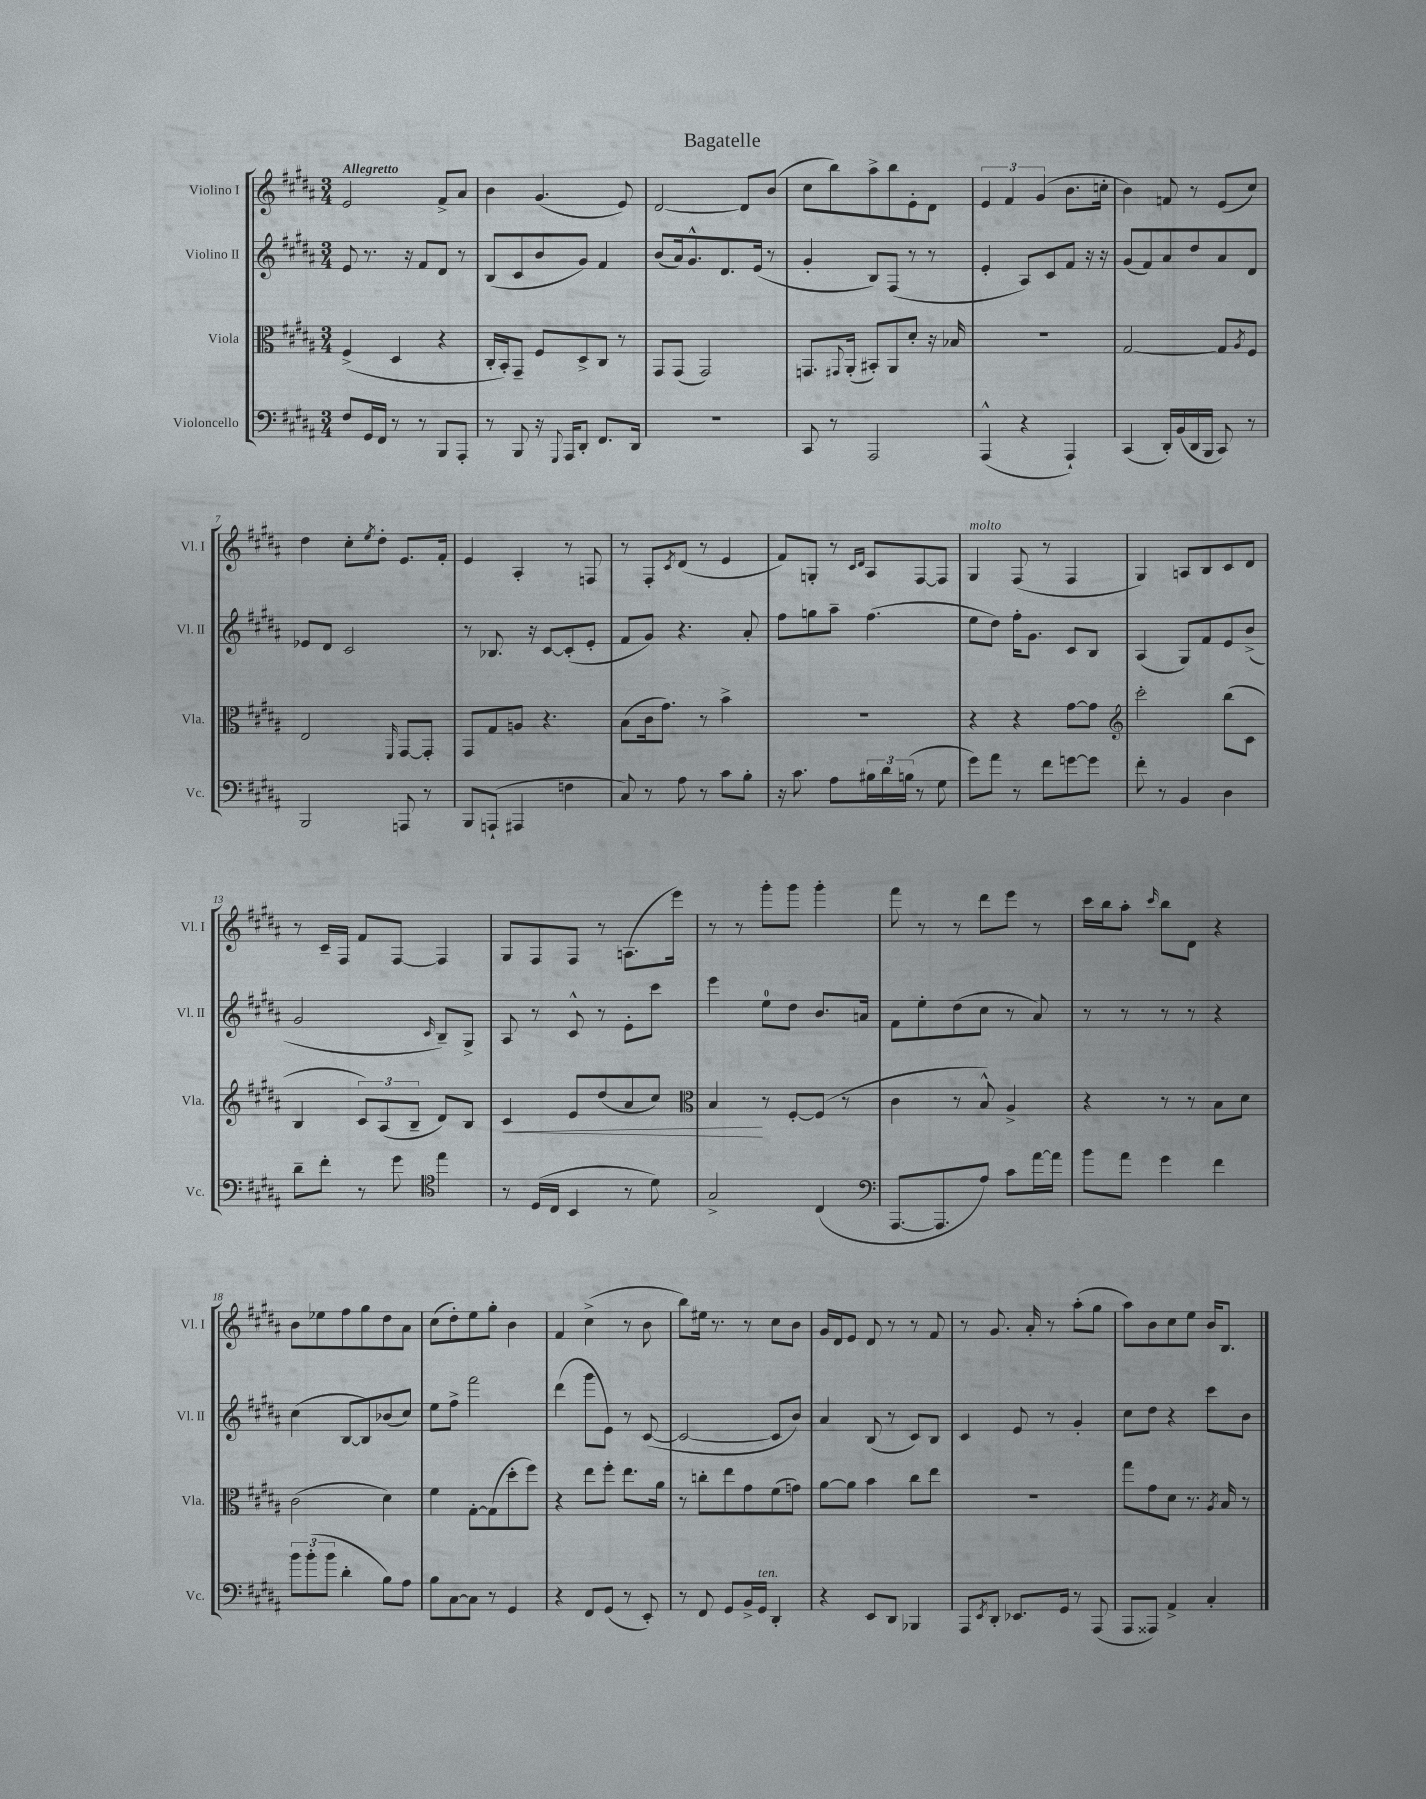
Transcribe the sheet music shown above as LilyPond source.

\header { title = "Bagatelle" }
<<
\new StaffGroup <<
\new Staff = "s0" \with { instrumentName = "Violino I" shortInstrumentName = "Vl. I" } {
    \clef treble \key b \major \numericTimeSignature \time 3/4 \tempo "Allegretto"
    e'2 fis'8-> ais'8 |
    b'4 gis'4.( e'8) |
    dis'2~ dis'8 b'8( |
    cis''8 b''8) ais''8-> b''8 e'8-. dis'8 |
    \tuplet 3/2 { e'4 fis'4 gis'4( } b'8. c''16-. |
    b'4) f'8 r8 e'8( cis''8) |
    dis''4 cis''8-. \acciaccatura { e''8 } dis''8-. e'8. fis'16-. |
    e'4 ais4-. r8 f8 |
    r8 fis8-. \acciaccatura { cis'8 } dis'8( r8 e'4 |
    fis'8) g8-. r8 \grace { cis'16 dis'16 } ais8 fis8~ fis8 |
    gis4^\markup { \italic "molto" } fis8( r8 fis4 |
    gis4) a8 b8 cis'8 dis'8 |
    r8 cis'16-- fis16 fis'8 fis8~ fis4 |
    gis8 fis8 fis8 r8 a8.( e'''16) |
    r8 r8 gis'''8-. gis'''8 gis'''4-. |
    fis'''8 r8 r8 dis'''8 e'''8 r8 |
    cis'''16 b''16 ais''8-. \grace { cis'''16 } b''8 dis'8 r4 |
    b'8 ees''8 fis''8 gis''8 dis''8 ais'8 |
    cis''8( dis''8-.) e''8 gis''8-. b'4 |
    fis'4 cis''4->( r8 b'8 |
    b''8) eis''16 r8. r8 cis''8 b'8 |
    gis'16 dis'16 e'8 dis'8 r8 r8 fis'8 |
    r8 gis'8. ais'16-. r8 ais''8-.( gis''8 |
    ais''8) b'8 cis''8 e''8 b'16 b8. \bar "|." |
}
\new Staff = "s1" \with { instrumentName = "Violino II" shortInstrumentName = "Vl. II" } {
    \clef treble \key b \major \numericTimeSignature \time 3/4
    e'8 r8. r16 fis'8 dis'8 r8 |
    b8( cis'8 b'8 gis'8) fis'4 |
    b'8( ais'16) gis'8.-^ dis'8. e'16( r8 |
    gis'4-. b8) fis8( r8 r8 |
    e'4-. ais8) cis'8 fis'8 r16 r16 |
    gis'8( fis'8) ais'8 dis''8 ais'8 dis'8 |
    ees'8 dis'8 cis'2 |
    r8 bes8. r16 cis'8~ cis'8-.( e'8-. |
    fis'8 gis'8) r4. ais'8-. |
    fis''8 g''8 ais''8-- fis''4.( |
    e''8 dis''8) fis''16-. gis'8. cis'8 b8 |
    ais4( gis8) fis'8 e'8 b'8->( |
    gis'2 \grace { cis'16 } b8--) gis8-> |
    ais8 r8 cis'8-^ r8 e'8-. cis'''8 |
    e'''4 e''8-0 dis''8 b'8. a'16 |
    fis'8 e''8-. dis''8( cis''8 r8 ais'8) |
    r8 r8 r8 r8 r4 |
    cis''4( b8~ b8) bes'8( cis''8) |
    e''8 fis''8-> fis'''2 |
    dis'''4( gis'''8 e'8) r8 cis'8~( |
    cis'2~ cis'8 b'8) |
    ais'4 b8( r8 cis'8) b8 |
    cis'4 e'8 r8 gis'4-. |
    cis''8 dis''8 r4 cis'''8 b'8 \bar "|." |
}
\new Staff = "s2" \with { instrumentName = "Viola" shortInstrumentName = "Vla." } {
    \clef alto \key b \major \numericTimeSignature \time 3/4
    fis4->( dis4 r4 |
    cis16-. b,16-.) gis,8-- fis8 dis8-> cis8 r8 |
    gis,8 gis,8( gis,2) |
    g,8. \appoggiatura { gis,8 } ais,16-.( bis,8-.) ais,8 dis'8-. r16 bes16 |
    R2. |
    gis2~ gis8 \acciaccatura { ais8 } fis8 |
    e2 \grace { fis,16 } gis,8~ gis,8-. |
    gis,8 gis8 a8 r4. |
    b8( cis'16 gis'8.) r8 b'4-> |
    R2. |
    r4 r4 gis'8~ gis'8 |
    \clef treble cis'''2-. b''8( cis'8 |
    b4 \tuplet 3/2 { cis'8) ais8( b8-- } dis'8) b8 |
    cis'4\< e'8 dis''8( ais'8 cis''8) |
    \clef alto b4\! r8 fis8~-. fis8( r8 |
    cis'4 r8 b8-^) ais4-> |
    r4 r8 r8 b8 dis'8 |
    cis'2( dis'4) |
    fis'4 gis8~-. gis8( dis''8-. fis''8) |
    r4 e''8 fis''8-. e''8. ais'16 |
    r8 c''8-. e''8 gis'8 fis'8( g'8) |
    ais'8~ ais'8 b'4 cis''8 e''8 |
    R2. |
    gis''8 gis'8 dis'8 r8. \acciaccatura { ais8 } b16 r8 \bar "|." |
}
\new Staff = "s3" \with { instrumentName = "Violoncello" shortInstrumentName = "Vc." } {
    \clef bass \key b \major \numericTimeSignature \time 3/4
    fis8 gis,16 fis,16 r8 r8 b,,8 ais,,8-. |
    r8 b,,8 r16 \appoggiatura { gis,,8 } ais,,16 dis,8-. fis,8. dis,16 |
    R2. |
    cis,8 r8 ais,,2 |
    ais,,4-^( r4 ais,,4-!) |
    cis,4( dis,16-.) b,16( dis,16 b,,16 cis,8) r8 |
    b,,2 a,,8 r8 |
    b,,8 a,,8-!( ais,,4 f4 |
    cis8) r8 ais8 r8 cis'8 b8-. |
    r16 cis'8. ais8 \tuplet 3/2 { bis16 dis'16 b16( } r8 gis8 |
    gis'8) ais'8 r8 fis'8 g'8~ g'8 |
    fis'8-. r8 b,4 dis4 |
    dis'8-- fis'8-. r8 gis'8 \clef tenor e''4 |
    r8 dis16( cis16 b,4 r8 dis'8) |
    gis2-> cis4( |
    \clef bass ais,,8.~ ais,,8. ais8) cis'8 ais'16~ ais'16 |
    b'8 ais'8 gis'4 fis'4 |
    \tuplet 3/2 { b'8 b'8-.( b'8 } dis'4-. b8) ais8 |
    b8 cis8~ cis8 r8 gis,4 |
    r4 fis,8 gis,8( r8 e,8-.) |
    r8 fis,8 gis,8 b,16-> gis,16^\markup { \italic "ten." } dis,4-. |
    r4 e,8 dis,8 bes,,4 |
    ais,,8 \acciaccatura { e,8 } dis,8-. ees,8. gis,16 r8 ais,,8( |
    ais,,8 aisis,,8) ais,4-> cis4-. \bar "|." |
}
>>
>>
